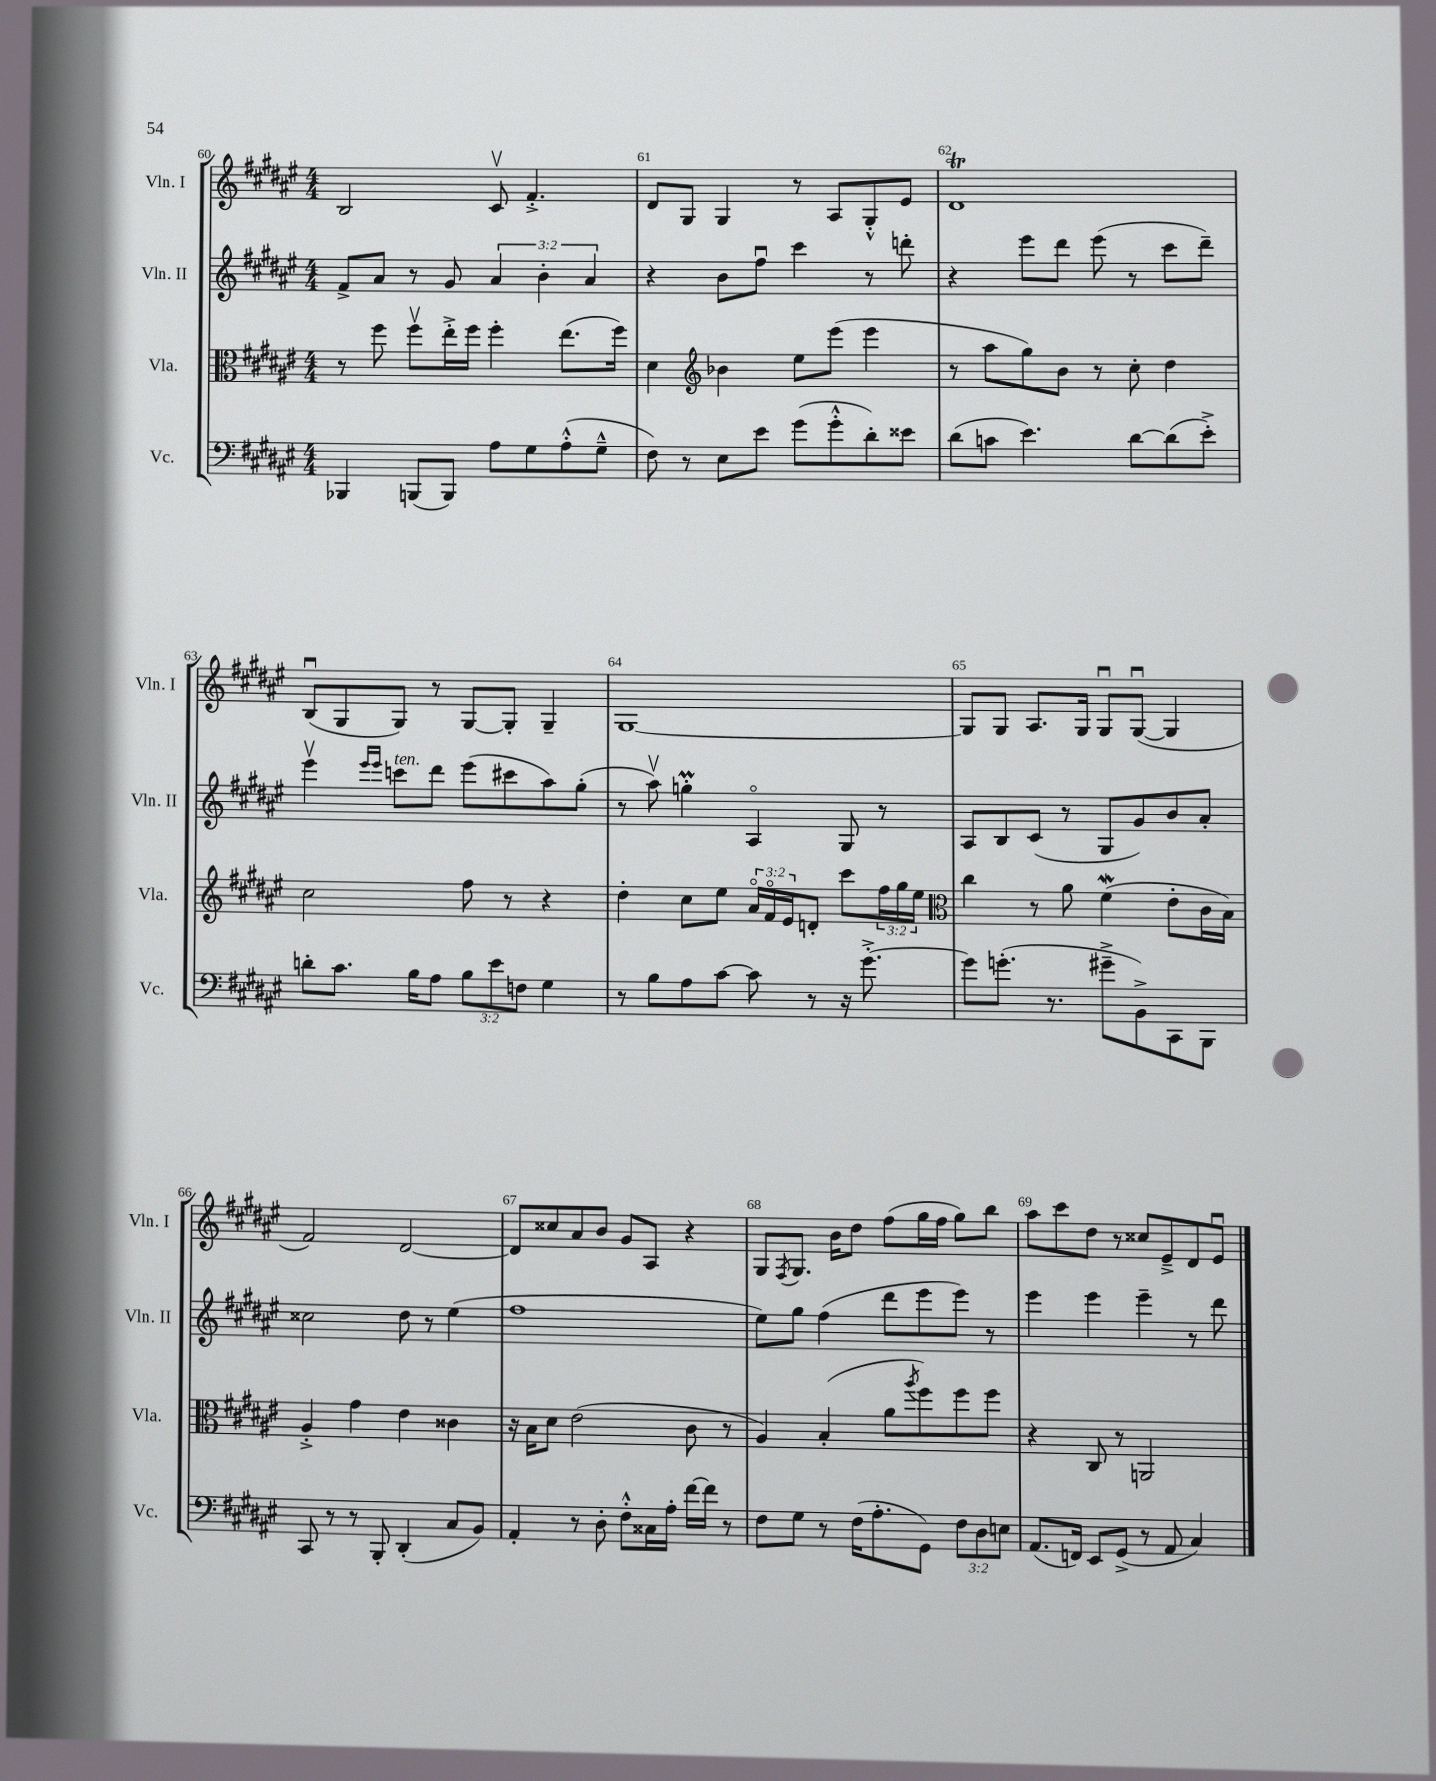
<<
\new StaffGroup <<
\new Staff = "s0" \with { instrumentName = "Vln. I" shortInstrumentName = "Vln. I" } {
    \clef treble \key fis \major \numericTimeSignature \time 4/4
    b2 cis'8\upbow fis'4.-.-> |
    dis'8 gis8 gis4 r8 ais8 gis8-.-^ eis'8 |
    dis'1\trill |
    b8\downbow( gis8 gis8) r8 gis8~ gis8-. gis4-- |
    gis1~ |
    gis8 gis8 ais8. gis16 gis8\downbow gis8~\downbow( gis4 |
    fis'2) dis'2~ |
    dis'8 cisis''8 ais'8 b'8 gis'8 ais8 r4 |
    gis8 \acciaccatura { fis8 } gis8. b'16 dis''8 fis''8( gis''16 fis''16 gis''8) b''8 |
    ais''8 cis'''8 dis''8 r8 cisis''8 eis'8---> dis'8 eis'8\downbow \bar "|." |
}
\new Staff = "s1" \with { instrumentName = "Vln. II" shortInstrumentName = "Vln. II" } {
    \clef treble \key fis \major \numericTimeSignature \time 4/4 \override Staff.TupletNumber.text = #tuplet-number::calc-fraction-text
    fis'8-> ais'8 r8 gis'8 \tuplet 3/2 { ais'4 b'4-. ais'4 } |
    r4 b'8 fis''8\downbow cis'''4 r8 d'''8-. |
    r4 eis'''8 dis'''8 eis'''8( r8 cis'''8 dis'''8--) |
    eis'''4\upbow \grace { eis'''16 eis'''16 } c'''8^\markup { \italic "ten." } dis'''8 eis'''8( cis'''8 ais''8) gis''8-.( |
    r8 ais''8\upbow) g''4-.\prall ais4\flageolet gis8 r8 |
    ais8 b8 cis'8( r8 gis8 gis'8) b'8 ais'8-. |
    cisis''2 dis''8 r8 eis''4( |
    fis''1 |
    eis''8) gis''8 fis''4( dis'''8 eis'''8 eis'''8) r8 |
    eis'''4 eis'''4 eis'''4-- r8 dis'''8 \bar "|." |
}
\new Staff = "s2" \with { instrumentName = "Vla." shortInstrumentName = "Vla." } {
    \clef alto \key fis \major \numericTimeSignature \time 4/4 \override Staff.TupletNumber.text = #tuplet-number::calc-fraction-text
    r8 fis''8 fis''8\upbow eis''16-.-> fis''16 fis''4-. eis''8.( fis''16) |
    dis'4 \clef treble bes'4 eis''8 eis'''8( eis'''4 |
    r8 ais''8 gis''8) b'8 r8 cis''8-. dis''4 |
    cis''2 fis''8 r8 r4 |
    dis''4-. cis''8 eis''8 \tuplet 3/2 { ais'16\flageolet fis'16\flageolet eis'16 } d'8-. cis'''8 \tuplet 3/2 { fis''16 gis''16 eis''16 } |
    \clef alto cis''4 r8 ais'8 fis'4\mordent( eis'8-. cis'16 b16) |
    ais4-.-> gis'4 eis'4 cisis'4 |
    r16 b16 dis'8 eis'2( cis'8 r8 |
    ais4) b4-.( ais'8 \acciaccatura { ais''8 } fis''8) fis''8 fis''8 |
    r4 cis8 r8 a,2 \bar "|." |
}
\new Staff = "s3" \with { instrumentName = "Vc." shortInstrumentName = "Vc." } {
    \clef bass \key fis \major \numericTimeSignature \time 4/4 \override Staff.TupletNumber.text = #tuplet-number::calc-fraction-text
    bes,,4 b,,8( b,,8) ais8 gis8 ais8-.-^( gis8---^ |
    fis8) r8 eis8 eis'8 gis'8( gis'8-.-^ dis'8-.) eisis'8 |
    dis'8( c'8 eis'4.) dis'8~ dis'8( eis'8-.->) |
    d'8-. cis'8. b16 ais8 \tuplet 3/2 { b8 eis'8 f8 } gis4 |
    r8 b8 ais8 cis'8~ cis'8 r8 r16 gis'8.~-.-> |
    gis'8 g'8.-.( r8. gis'8---> b,8->) cis,8 b,,8 |
    cis,8 r8 r8 b,,8-. dis,4-.( cis8 b,8) |
    ais,4-. r8 dis8-. fis8-.-^ cisis16 ais16-. fis'16~ fis'16 r8 |
    fis8 gis8 r8 fis16( ais8.-. gis,8) \tuplet 3/2 { fis8 dis8 e8 } |
    ais,8.( f,16) eis,8 gis,8->( r8 ais,8 cis4) \bar "|." |
}
>>
>>
\layout { \context { \Score currentBarNumber = #60 \override BarNumber.break-visibility = ##(#f #t #t) barNumberVisibility = #all-bar-numbers-visible } }
